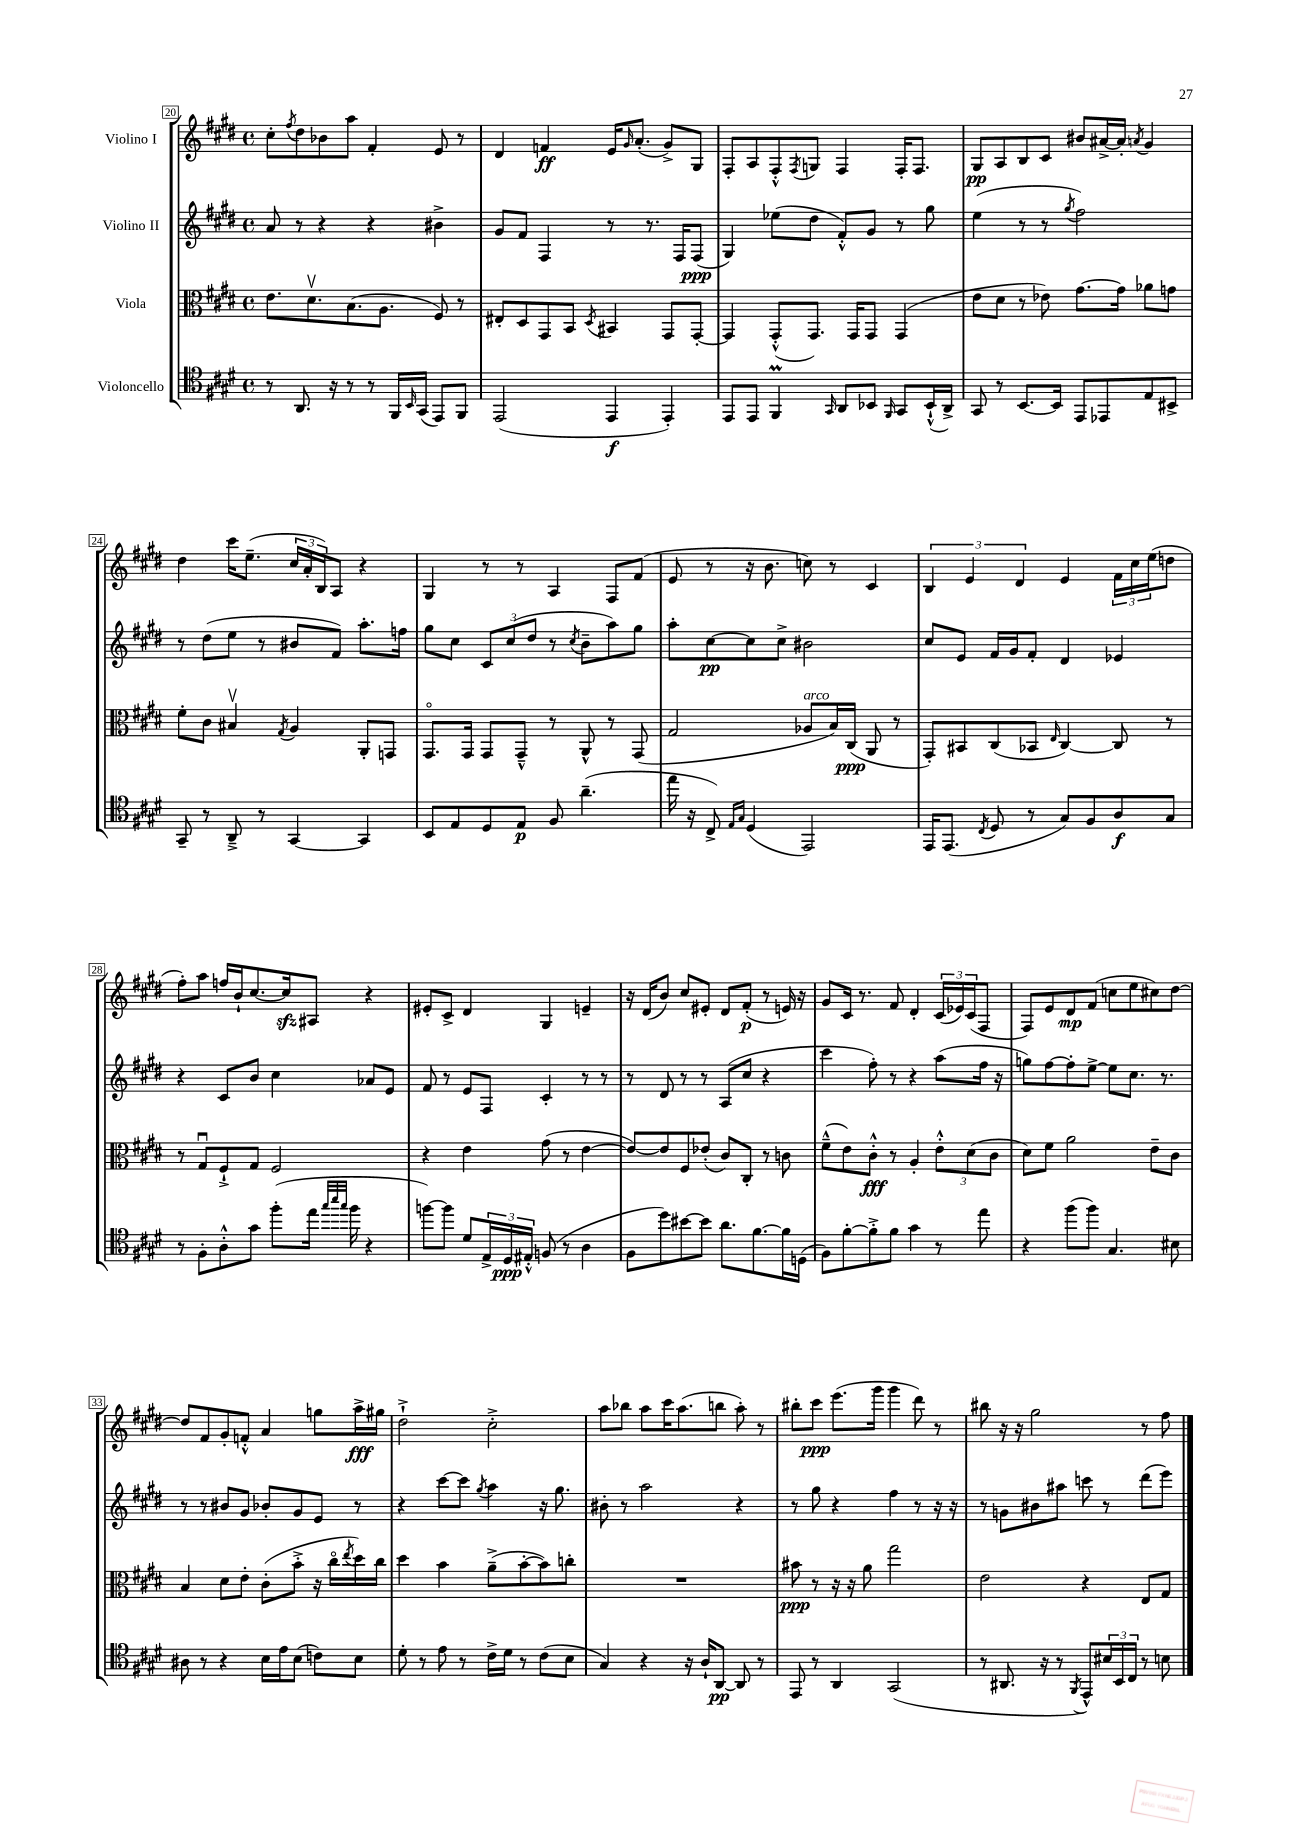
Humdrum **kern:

**kern	**dynam	**kern	**dynam	**kern	**dynam	**kern	**dynam
*part4	*part4	*part3	*part3	*part2	*part2	*part1	*part1
*staff4	*staff4	*staff3	*staff3	*staff2	*staff2	*staff1	*staff1
*I"Violoncello	*	*I"Viola	*	*I"Violino II	*	*I"Violino I	*
*clefC4	*	*clefC3	*	*clefG2	*	*clefG2	*
*k[f#c#g#d#]	*	*k[f#c#g#d#]	*	*k[f#c#g#d#]	*	*k[f#c#g#d#]	*
*M4/4	*	*M4/4	*	*M4/4	*	*M4/4	*
*met(c)	*	*met(c)	*	*met(c)	*	*met(c)	*
=20	=20	=20	=20	=20	=20	=20	=20
8r	.	8.e\L	.	8a/	.	8cc#'\L	.
.	.	.	.	.	.	8qff#/	.
8.AA/	.	.	.	8r	.	8dd#\	.
.	.	8.d#v\	.	.	.	.	.
.	.	.	.	4r	.	8b-X\	.
16r	.	.	.	.	.	.	.
8r	.	(8.B\	.	.	.	8aa\J	.
8r	.	.	.	4r	.	4f#'/	.
.	.	8.A\J	.	.	.	.	.
16FF#/LL	.	.	.	.	.	.	.
16qqBB/	.	.	.	.	.	.	.
(16GG#/JJ	.	.	.	.	.	.	.
8EE/L)	.	8F#/)	.	4b#X^\	.	8e/	.
8FF#/J	.	8r	.	.	.	8r	.
=21	=21	=21	=21	=21	=21	=21	=21
(2EE/	.	8E#X'/L	.	8g#/L	.	4d#/	.
.	.	8D#/	.	8f#/J	.	.	.
.	.	8GG#/	.	4F#/	.	4fn/	ff
.	.	8BB/J	.	.	.	.	.
.	.	8qD#/	.	.	.	.	.
4EE/	f	4BB#X/	.	8r	.	16e/KL	.
.	.	.	.	.	.	16qqg#/	.
.	.	.	.	.	.	(8.a'/J	.
.	.	.	.	8.r	.	.	.
4EE'/)	.	8GG#/L	.	.	.	8g#^/L)	.
.	.	.	.	16F#/KL	.	.	.
.	.	[8GG#'/J	.	(8F#/J	ppp	8G#/J	.
=22	=22	=22	=22	=22	=22	=22	=22
8EE/L	.	4GG#/]	.	4G#/)	.	8F#'/L	.
8EE/J	.	.	.	.	.	8A/	.
4FF#M/	.	(8GG#'^^/L	.	(8ee-X\L	.	8F#'^^/	.
.	.	.	.	.	.	8qF#/	.
.	.	8.GG#/J)	.	8dd#\J	.	8Gn/J	.
16qqGG#/	.	.	.	.	.	.	.
8AA/L	.	.	.	8f#'^^/L)	.	4F#/	.
.	.	16GG#/KL	.	.	.	.	.
8BB-X/J	.	8GG#/J	.	8g#/J	.	.	.
16qqFF#/	.	.	.	.	.	.	.
8GG#/L	.	(4GG#/	.	8r	.	16F#'/KL	.
.	.	.	.	.	.	8.F#/J	.
(16BB-`^^/L	.	.	.	8gg#\	.	.	.
16AA^/JJ)	.	.	.	.	.	.	.
=23	=23	=23	=23	=23	=23	=23	=23
8GG#/	.	8e\L	.	(4ee\	.	8G#/L	pp
8r	.	8d#\J	.	.	.	8A/	.
[8.BB/L	.	8r	.	8r	.	8B/	.
.	.	8e-X\)	.	8r	.	8c#/J	.
16BB/Jk]	.	.	.	.	.	.	.
.	.	.	.	8qgg#/	.	.	.
8EE/L	.	[8.g#\L	.	2ff#\)	.	8b#X/L	.
8EE-X/	.	.	.	.	.	[16a#X^/L	.
.	.	16g#\Jk]	.	.	.	16a#'/JJ]	.
.	.	.	.	.	.	8qan/	.
8E/	.	8a-X\L	.	.	.	4g#/	.
8BB#X^/J	.	8gn\J	.	.	.	.	.
!!LO:LB:g=z
=24	=24	=24	=24	=24	=24	=24	=24
8GG#~/	.	8f#'\L	.	8r	.	4dd#\	.
8r	.	8c#\J	.	(8dd#\L	.	.	.
8AA~^/	.	4B#Xv/	.	8ee\J	.	16ccc#\KL	.
.	.	.	.	.	.	(8.ee~\J	.
8r	.	.	.	8r	.	.	.
.	.	8qG#/	.	.	.	.	.
[4GG#/	.	4A/	.	8b#X/L	.	24cc#/LL	.
.	.	.	.	.	.	24a'/	.
.	.	.	.	.	.	24B/J)	.
.	.	.	.	8f#/J)	.	8A/J	.
4GG#/]	.	8AA'/L	.	8.aa'\L	.	4r	.
.	.	8GGn/J	.	.	.	.	.
.	.	.	.	16ffn\Jk	.	.	.
=25	=25	=25	=25	=25	=25	=25	=25
8BB/L	.	8.GG#/L	.	8gg#\L	.	4G#/	.
8E/	.	.	.	8cc#\J	.	.	.
.	.	16GG#/Jk	.	.	.	.	.
8D#/	.	8GG#/L	.	12c#/L	.	8r	.
.	.	.	.	(12cc#/	.	.	.
8E/J	p	8GG#~^^/J	.	.	.	8r	.
.	.	.	.	12dd#/J	.	.	.
8F#/	.	8r	.	8r	.	4A/	.
.	.	.	.	8qcc#/	.	.	.
(4.a~\	.	8AA^^/	.	8b~\L	.	.	.
.	.	8r	.	8aa\)	.	8F#/L	.
.	.	(8GG#/	.	8gg#\J	.	(8f#/J	.
=26	=26	=26	=26	=26	=26	=26	=26
16ee\	.	2G#/	.	8aa'\L	.	8e/	.
16r	.	.	.	.	.	.	.
8C#^/)	.	.	.	[8cc#\	pp	8r	.
16qqE/LL	.	.	.	.	.	.	.
16qqG#/JJ	.	.	.	.	.	.	.
(4D#/	.	.	.	8cc#\]	.	16r	.
.	.	.	.	.	.	8.b\	.
.	.	.	.	8cc#^\J	.	.	.
!	!	!LO:TX:a:i:t=arco	!	!	!	!	!
2EE/)	.	8A-X/L	.	2b#X\	.	8ccn\)	.
.	.	16B/L)	.	.	.	8r	.
.	.	(16C#/JJ	ppp	.	.	.	.
.	.	8AA/	.	.	.	4c#/	.
.	.	8r	.	.	.	.	.
=27	=27	=27	=27	=27	=27	=27	=27
16EE/KL	.	8GG#'/L)	.	8cc#/L	.	6B/	.
(8.EE/J	.	.	.	.	.	.	.
.	.	8BB#X/	.	8e/J	.	.	.
.	.	.	.	.	.	6e/	.
8qC#/	.	.	.	.	.	.	.
8D#/	.	(8C#/	.	16f#/LL	.	.	.
.	.	.	.	16g#/J	.	.	.
.	.	.	.	.	.	6d#/	.
8r	.	8BB-X/J	.	8f#'/J	.	.	.
.	.	16qqE/	.	.	.	.	.
8G#/L)	.	[4C#/)	.	4d#/	.	4e/	.
8F#/	.	.	.	.	.	.	.
8A/	f	8C#/]	.	4e-X/	.	24f#\LL	.
.	.	.	.	.	.	24cc#\	.
.	.	.	.	.	.	(24ee\J	.
8G#/J	.	8r	.	.	.	8ddn\J	.
!!LO:LB:g=z
=28	=28	=28	=28	=28	=28	=28	=28
8r	.	8r	.	4r	.	8ff#'\L)	.
8F#'\L	.	8G#u/L	.	.	.	8aa\J	.
8A'^^\	.	8F#`^/	.	8c#/L	.	16ffn/LL	.
.	.	.	.	.	.	16b`/J	.
8g#\J	.	8G#/J	.	8b/J	.	[8.cc#/	.
(8ff#'\L	.	2F#/	.	4cc#\	.	.	.
.	.	.	.	.	.	16cc#zz/k]	.
16ee\Jk	.	.	.	.	.	8A#X/J	.
32qqgg#/LLL	.	.	.	.	.	.	.
32qqbb/	.	.	.	.	.	.	.
32qqgg#/JJJ	.	.	.	.	.	.	.
16ff#\	.	.	.	.	.	.	.
4r	.	.	.	8a-X/L	.	4r	.
.	.	.	.	8e/J	.	.	.
=29	=29	=29	=29	=29	=29	=29	=29
[8ffn\L)	.	4r	.	8f#/	.	8e#X'/L	.
8ff\J]	.	.	.	8r	.	8c#^/J	.
8d#/L	.	4e\	.	8e/L	.	4d#/	.
24E^/L	.	.	.	8F#/J	.	.	.
24D#/	ppp	.	.	.	.	.	.
24E#X'^^/JJ	.	.	.	.	.	.	.
(8Fn/	.	(8g#\	.	4c#'/	.	4G#/	.
8r	.	8r	.	.	.	.	.
4A\	.	[4e\	.	8r	.	4en~/	.
.	.	.	.	8r	.	.	.
=30	=30	=30	=30	=30	=30	=30	=30
8F#\L	.	8e/L_)	.	8r	.	16r	.
.	.	.	.	.	.	(16d#/KL	.
8dd#\)	.	8e/]	.	8d#/	.	8b/J)	.
[8b#X\	.	8F#/	.	8r	.	8cc#/L	.
8b#\J]	.	(8e-X'/J	.	8r	.	8e#X'/J	.
8.a\L	.	8c#/L)	.	(8A/L	.	8d#/L	.
.	.	8C#'/J	.	8cc#/J	.	(8f#'/J	p
[8.f#\	.	.	.	.	.	.	.
.	.	8r	.	4r	.	8r	.
16f#\L]	.	8cn\	.	.	.	16en/)	.
(16Dn\JJ	.	.	.	.	.	16r	.
=31	=31	=31	=31	=31	=31	=31	=31
8F#\L)	.	(8f#~^^\L	.	4ccc#\	.	8g#/L	.
[8f#'\	.	8e\)	.	.	.	16c#/Jk	.
.	.	.	.	.	.	8.r	.
8f#'^\]	.	8c#'^^\J	fff	8ff#'\)	.	.	.
8f#\J	.	8r	.	8r	.	8f#/	.
4g#\	.	4A'/	.	4r	.	4d#'/	.
8r	.	12e'^^\L	.	(8aa\L	.	(24c#/LL	.
.	.	.	.	.	.	24e-X/)	.
.	.	(12d#\	.	.	.	(24c#/J	.
8ee\	.	.	.	16ff#\Jk	.	8F#/J	.
.	.	12c#\J	.	.	.	.	.
.	.	.	.	16r	.	.	.
=32	=32	=32	=32	=32	=32	=32	=32
4r	.	8d#\L)	.	8ggn\L)	.	8F#/L)	.
.	.	8f#\J	.	[8ff#\	.	8e/	.
(8ff#\L	.	2a\	.	8ff#'\]	.	8d#/	mp
8ff#\J)	.	.	.	[8ee^\J	.	(8f#/J	.
4.G#/	.	.	.	8ee\L]	.	8ccn\L	.
.	.	.	.	8.cc#\J	.	8ee\	.
.	.	8e~\L	.	.	.	8cc#X\)	.
.	.	.	.	8.r	.	.	.
8B#X\	.	8c#\J	.	.	.	[8dd#\J	.
!!LO:LB:g=z
=33	=33	=33	=33	=33	=33	=33	=33
8A#X\	.	4B/	.	8r	.	8dd#/L]	.
8r	.	.	.	8r	.	8f#/	.
4r	.	8d#\L	.	8b#X/L	.	8g#'/	.
.	.	8e'\J	.	8g#/J	.	8fn'^^/J	.
16B\LL	.	(8c#'\L	.	8b-X'/L	.	4a/	.
16e\J	.	.	.	.	.	.	.
(8B\J	.	8b'^\J	.	8g#/	.	.	.
8cn\L)	.	16r	.	8e/J	.	8ggn\L	.
.	.	16cc#\LL	.	.	.	.	.
.	.	8qee/	.	.	.	.	.
8B\J	.	16dd#\)	.	8r	.	16aa^\L	fff
.	.	16cc#\JJ	.	.	.	16gg#X\JJ	.
=34	=34	=34	=34	=34	=34	=34	=34
8d#'\	.	4dd#\	.	4r	.	2dd#`^\	.
8r	.	.	.	.	.	.	.
8e\	.	4b\	.	[8ccc#\L	.	.	.
8r	.	.	.	8ccc#\J]	.	.	.
.	.	.	.	8qgg#/	.	.	.
16c#^\LL	.	(8a~^\L	.	4aa\	.	2cc#'^\	.
16d#\JJ	.	.	.	.	.	.	.
8r	.	[8b'\	.	.	.	.	.
(8c#\L	.	8b\])	.	16r	.	.	.
.	.	.	.	8.gg#\	.	.	.
8B\J	.	8ccn'\J	.	.	.	.	.
=35	=35	=35	=35	=35	=35	=35	=35
4G#/)	.	1r	.	8b#X'\	.	8aa\L	.
.	.	.	.	8r	.	8bb-X\J	.
4r	.	.	.	2aa\	.	8aa\L	.
.	.	.	.	.	.	16ccc#\K	.
.	.	.	.	.	.	(8.aa\	.
16r	.	.	.	.	.	.	.
16A`/KL	.	.	.	.	.	.	.
[8AA/J	pp	.	.	.	.	8bbn\J	.
8AA/]	.	.	.	4r	.	8aa'\)	.
8r	.	.	.	.	.	8r	.
=36	=36	=36	=36	=36	=36	=36	=36
8EE/	.	8b#X\	ppp	8r	.	8bb#X'\L	.
8r	.	8r	.	8gg#\	.	8ccc#\J	ppp
4AA/	.	16r	.	4r	.	(8.eee\L	.
.	.	16r	.	.	.	.	.
.	.	8a\	.	.	.	.	.
.	.	.	.	.	.	16ggg#\Jk	.
(2GG#/	.	2gg#\	.	4ff#\	.	4ggg#\	.
.	.	.	.	8r	.	8ddd#\)	.
.	.	.	.	16r	.	8r	.
.	.	.	.	16r	.	.	.
=37	=37	=37	=37	=37	=37	=37	=37
8r	.	2e\	.	8r	.	8bb#X\	.
8.AA#X/	.	.	.	8gn\L	.	16r	.
.	.	.	.	.	.	16r	.
.	.	.	.	8b#X\	.	2gg#\	.
16r	.	.	.	.	.	.	.
8r	.	.	.	8aa#X\J	.	.	.
8qFF#/	.	.	.	.	.	.	.
8EE^^/L)	.	4r	.	8cccn\	.	.	.
24B#X/L	.	.	.	8r	.	.	.
24BB/	.	.	.	.	.	.	.
24C#/JJ	.	.	.	.	.	.	.
8r	.	8E/L	.	(8ddd#\L	.	8r	.
8Bn\	.	8G#/J	.	8eee\J)	.	8ff#\	.
==	==	==	==	==	==	==	==
*-	*-	*-	*-	*-	*-	*-	*-
